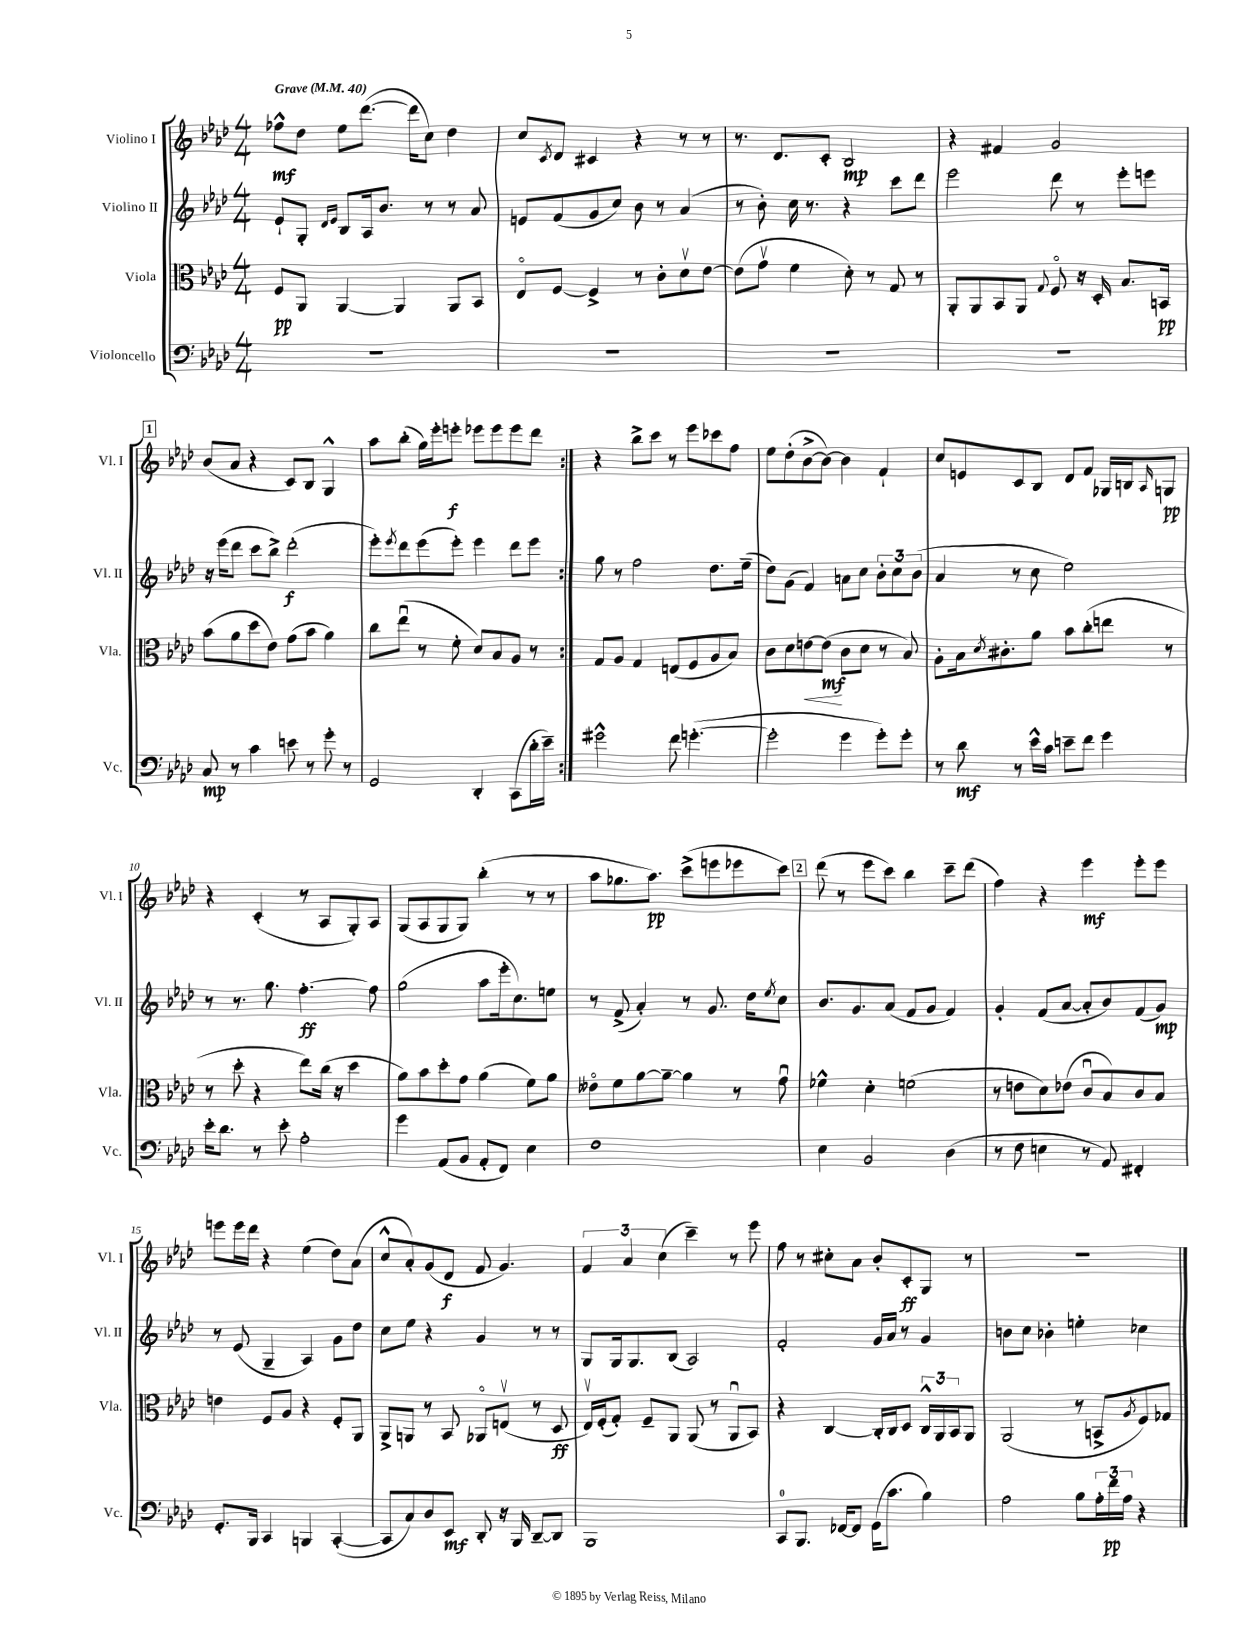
<<
\new StaffGroup <<
\new Staff = "s0" \with { instrumentName = "Violino I" shortInstrumentName = "Vl. I" } {
    \clef treble \key aes \major \numericTimeSignature \time 4/4 \tempo "Grave" 4 = 40
    \repeat volta 2 { fes''8-^\mf des''8 ees''8 des'''8.~( des'''16 c''8) des''4 |
    c''8 \acciaccatura { c'8 } des'8 cis'4 r4 r8 r8 |
    r8. des'8. c'8-. bes2\mp |
    r4 fis'4 g'2 |
    \mark \markup { \box "1" } bes'8( aes'8 r4 c'8) bes8 g4-^ |
    aes''8 bes''8-.( g''16) ees'''16-. e'''8-.\f ees'''8 ees'''8 ees'''8 des'''8 | }
    r4 bes''8-> c'''8 r8 ees'''8 ces'''8 f''8 |
    ees''8 des''8-.( bes'8~-> bes'8~) bes'4 f'4-! |
    c''8 e'8 c'8 bes8 des'8 f'8 ges16 b16 \grace { aes16 } g8\pp |
    r4 c'4-.( r8 aes8 g8-.) aes8 |
    g8( aes8 g8 g8) bes''4-.( r8 r8 |
    aes''8 ges''8. aes''8.\pp) c'''8->( e'''8 ees'''8 c'''8) |
    \mark \markup { \box "2" } des'''8( r8 ees'''8 c'''8) bes''4 c'''8-- des'''8( |
    f''4) r4 ees'''4\mf ees'''8-. ees'''8 |
    e'''8 e'''16 des'''16 r4 ees''4( des''8) aes'8( |
    c''8-^ aes'8-.) g'8( des'8\f f'8 g'4.) |
    \tuplet 3/2 { f'4 aes'4 c''4( } c'''4--) r8 ees'''8 |
    f''8 r8 cis''8-. aes'8 bes'8-. c'8-.\ff g8 r8 |
    R1 \bar "|." |
}
\new Staff = "s1" \with { instrumentName = "Violino II" shortInstrumentName = "Vl. II" } {
    \clef treble \key aes \major \numericTimeSignature \time 4/4
    \repeat volta 2 { ees'8-! g8-. \grace { des'16 ees'16 } bes8 aes16 bes'8. r8 r8 aes'8 |
    e'8 f'8( g'8 c''8) bes'8 r8 aes'4( |
    r8 bes'8-.) c''16 r8. r4 c'''8 des'''8 |
    ees'''2 des'''8 r8 ees'''8-. e'''8 |
    \mark \markup { \box "1" } r16 ees'''16( des'''8 c'''8 bes''8->) des'''2-.\f( |
    ees'''8-.) \acciaccatura { ees'''8 } des'''8 ees'''8( ees'''8-.) ees'''4 des'''8 ees'''8 | }
    g''8 r8 f''2 des''8. ees''16--( |
    des''8) g'8( f'4) a'8 c''8 \tuplet 3/2 { bes'8-. c''8 bes'8( } |
    aes'4 r8 c''8 ees''2) |
    r8 r8. g''8. f''4.~-.\ff f''8 |
    g''2( aes''8 ees'''16-. c''8.) e''8 |
    r8 f'8->( aes'4-.) r8 g'8. des''16 \acciaccatura { ees''8 } c''8 |
    \mark \markup { \box "2" } bes'8. g'8. aes'8( f'8 g'8 f'4) |
    g'4-. f'8( aes'8~ aes'8-. bes'8) f'8( g'8\mp) |
    r8 ees'8( g4-- aes4) g'8 des''8 |
    c''8 ees''8 r4 g'4 r8 r8 |
    g8 g16 g8. bes8( aes2) |
    f'2-. g'16 aes'16 r8 g'4 |
    b'8 c''8 bes'4-. e''4-. ces''4 \bar "|." |
}
\new Staff = "s2" \with { instrumentName = "Viola" shortInstrumentName = "Vla." } {
    \clef alto \key aes \major \numericTimeSignature \time 4/4
    \repeat volta 2 { f8\pp aes,8 aes,4~ aes,4 aes,8 bes,8 |
    ees8\flageolet f8~ f4-> r8 c'8-. des'8\upbow ees'8~ |
    ees'8( g'8\upbow f'4 des'8-.) r8 g8 r8 |
    aes,8-. aes,8 bes,8 aes,8 \appoggiatura { g8 } f8\flageolet r16 des16-. bes8. b,16\pp |
    \mark \markup { \box "1" } bes'8( aes'8 des''8 ees'8) g'8( bes'8 aes'4) |
    c''8 ees''8\downbow( r8 f'8-. des'8) bes8 aes8 r8 | }
    g8 aes8 g4 e8( f8 aes8 bes8) |
    c'8 des'8 e'8~\< e'8\mf\!( c'8 des'8 r8 bes8) |
    aes8-. bes16 \acciaccatura { des'8 } cis'8.-. aes'8 bes'8 c''8-.( e''8 r8 |
    r8 des''8-. r4 ees''8) c''16( r16 des''4 |
    aes'8) bes'8 des''8-. g'8 aes'4( f'8) aes'8 |
    eeses'8\flageolet f'8 aes'8~ aes'8~-- aes'4 r8 g'8\downbow |
    \mark \markup { \box "2" } fes'4-^ des'4-. f'2( |
    r8 e'8 des'8) ees'8( c'8\downbow bes8) c'8 bes8 |
    e'4 f8 aes8 r4 f8-. aes,8 |
    aes,8-> a,8 r8 bes,8 aes,8\flageolet e8\upbow( r8 des8\ff |
    ees16\upbow) f16-.( g8-.) f8-- aes,8 aes,8( r8 aes,8\downbow bes,8) |
    r4 c4~ c16-. c16 des8 \tuplet 3/2 { c16-^ aes,16 bes,16 } aes,8 |
    aes,2( r8 b,8-> \acciaccatura { aes8 } f8) ges8 \bar "|." |
}
\new Staff = "s3" \with { instrumentName = "Violoncello" shortInstrumentName = "Vc." } {
    \clef bass \key aes \major \numericTimeSignature \time 4/4
    \repeat volta 2 { R1 |
    R1 |
    R1 |
    R1 |
    \mark \markup { \box "1" } c8\mp r8 c'4 e'8 r8 g'8-. r8 |
    g,2 des,4-. c,8( des'16-. ees'16--) | }
    gis'2-^ f'8 g'4.~-.( |
    g'2-. g'4 g'8-.) g'8-. |
    r8 des'8\mf r8 ees'16-^ c'16 e'8-- f'8 g'4 |
    ees'16-. des'8. r8 ees'8-. aes2-. |
    g'4 aes,8( bes,8 aes,8-. f,8) ees4 |
    f1 |
    \mark \markup { \box "2" } ees4 bes,2 des4( |
    r8 f8 e4 r8 aes,8) fis,4-. |
    g,8.-. bes,,16 c,4 b,,4 c,4~-.( |
    c,8 c8) des8 ees,8\mf des,8-. r16 bes,,16 des,8~-- des,8 |
    bes,,1 |
    c,8-0 bes,,8. fes,16~ fes,8 g,16( c'8. bes4) |
    aes2 bes8 \tuplet 3/2 { aes16-. f'16\pp aes16 } r4 \bar "|." |
}
>>
>>
